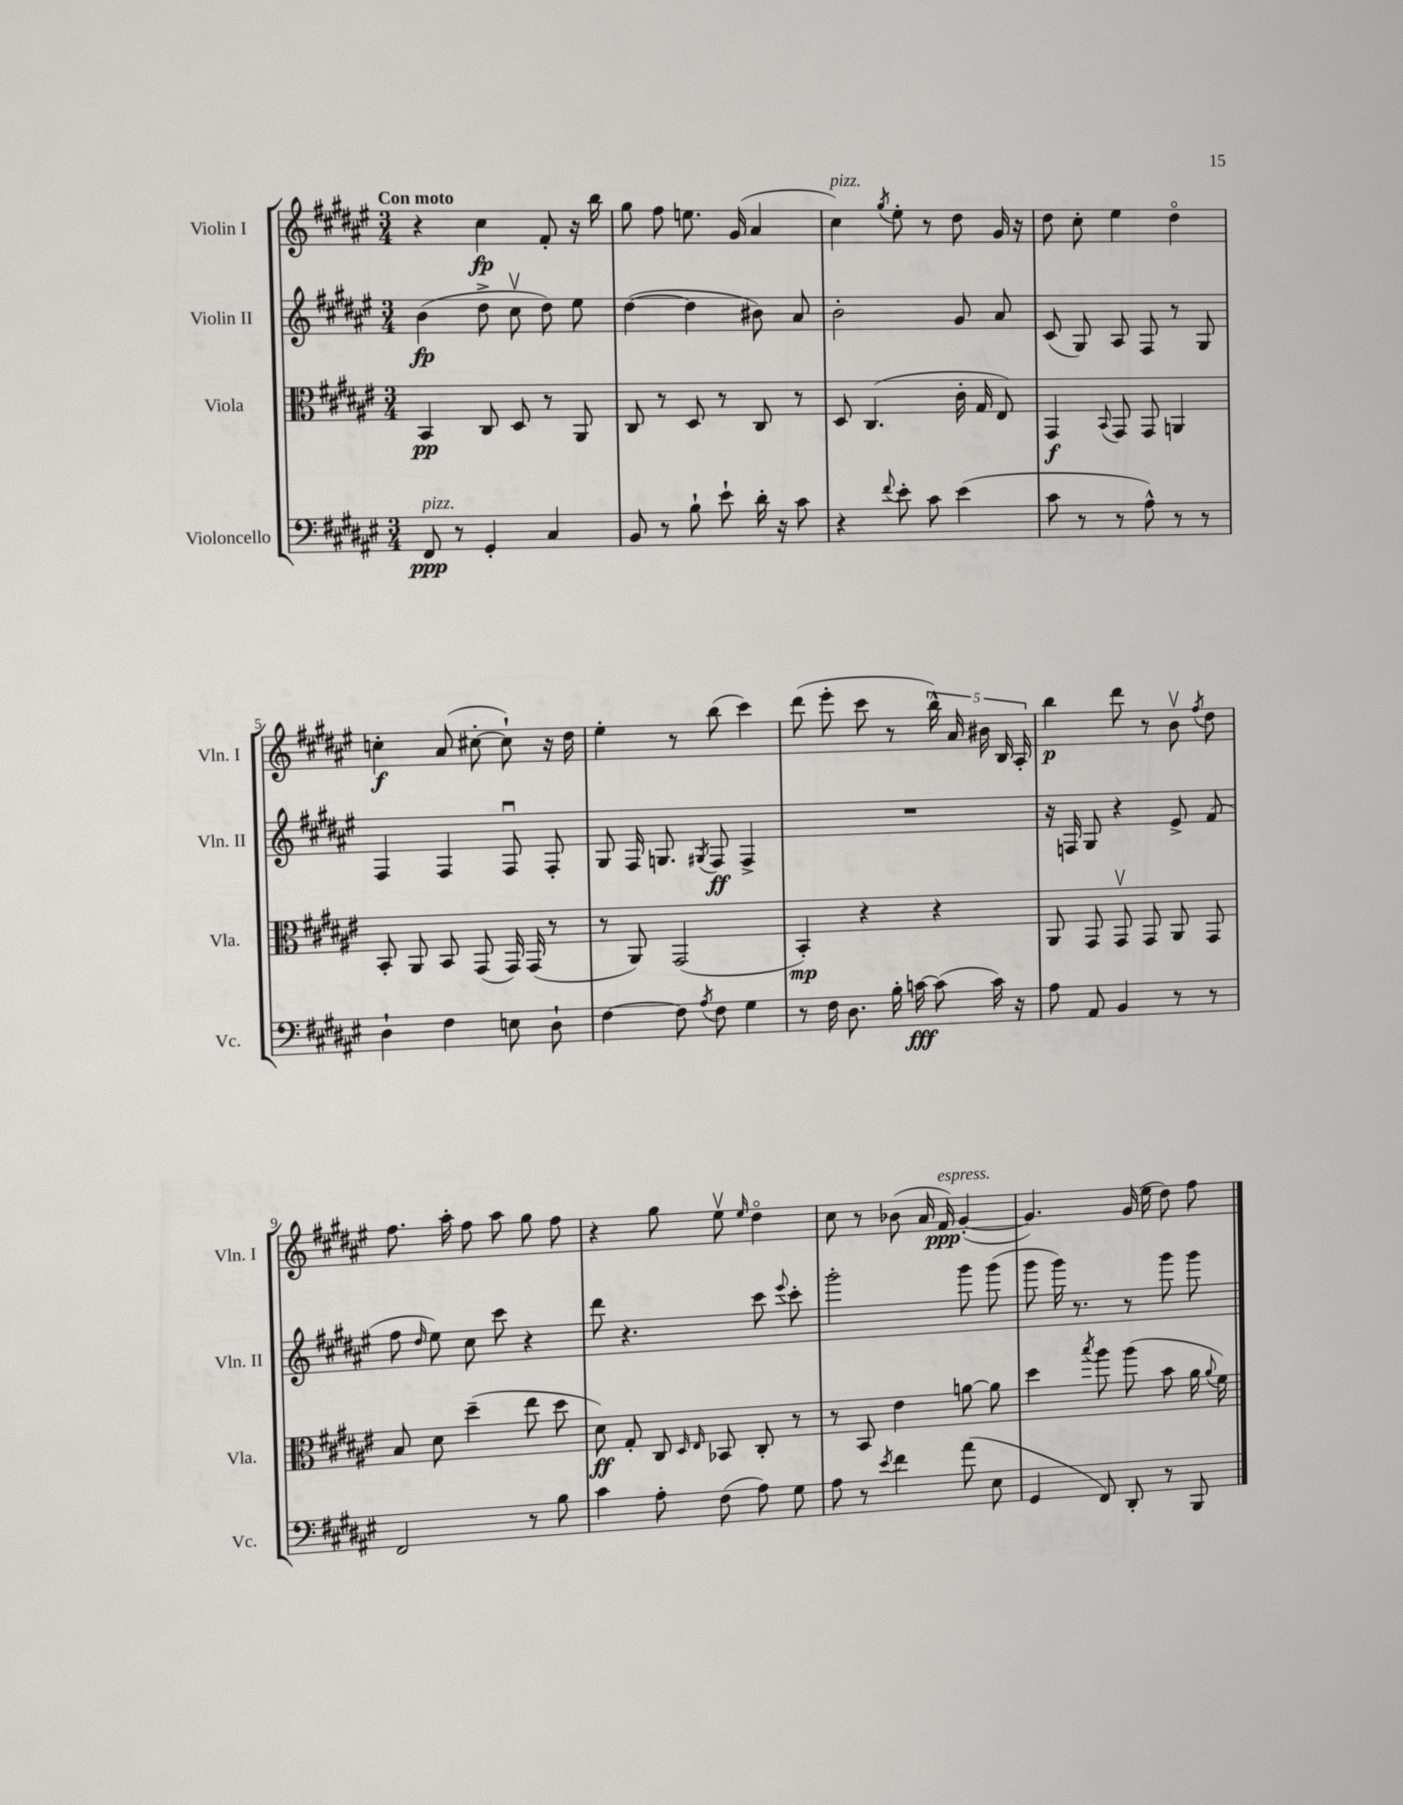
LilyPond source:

<<
\new StaffGroup <<
\new Staff = "s0" \with { instrumentName = "Violin I" shortInstrumentName = "Vln. I" } {
    \clef treble \key fis \major \numericTimeSignature \time 3/4 \tempo "Con moto"
    \autoBeamOff r4 cis''4\fp fis'8-. r16 b''16 |
    gis''8 fis''8 e''8. gis'16( ais'4 |
    cis''4^\markup { \italic "pizz." }) \acciaccatura { gis''8 } eis''8-. r8 dis''8 gis'16 r16 |
    dis''8 cis''8-. eis''4 dis''4\flageolet |
    c''4-.\f ais'8( cis''8~-. cis''8-!) r16 dis''16 |
    eis''4-. r8 b''8( cis'''4) |
    dis'''8( eis'''8-. cis'''8 r8 \tuplet 5/4 { b''16-^) ais'16 bis'16 b16 ais16-. } |
    b''4\p dis'''8 r8 b'8\upbow \acciaccatura { fis''8 } dis''8 |
    fis''8. ais''16-. fis''8 ais''8 gis''8 fis''8 |
    r4 gis''8 eis''8\upbow \grace { eis''16 } dis''4\flageolet |
    cis''8 r8 bes'8( ais'16 fis'16\ppp^\markup { \italic "espress." }) gis'4~-.( |
    gis'4.) gis'16( eis''16 dis''8) fis''8 \bar "|." |
}
\new Staff = "s1" \with { instrumentName = "Violin II" shortInstrumentName = "Vln. II" } {
    \clef treble \key fis \major \numericTimeSignature \time 3/4
    \autoBeamOff b'4\fp( dis''8-> cis''8\upbow dis''8) eis''8 |
    dis''4~( dis''4 bis'8) ais'8 |
    b'2-. gis'8 ais'8 |
    cis'8( gis8) ais8 fis8 r8 gis8 |
    fis4 fis4 fis8\downbow fis8-. |
    gis8 fis16 g8. \acciaccatura { gis8 } fis8\ff fis4-> |
    R2. |
    r16 f16 gis8 r4 eis'8-> fis'8( |
    fis''8 \grace { dis''16 } eis''8) cis''8 cis'''8 r4 |
    dis'''8 r4. cis'''8 \appoggiatura { eis'''8 } cis'''8-. |
    gis'''2-. gis'''8 gis'''8( |
    gis'''8 gis'''16) r8. r8 gis'''8 gis'''8 \bar "|." |
}
\new Staff = "s2" \with { instrumentName = "Viola" shortInstrumentName = "Vla." } {
    \clef alto \key fis \major \numericTimeSignature \time 3/4
    \autoBeamOff b,4\pp cis8 dis8 r8 ais,8 |
    cis8 r8 dis8 r8 cis8 r8 |
    dis8 cis4.( cis'16-. gis16 eis8) |
    gis,4\f \appoggiatura { b,8 } gis,8 gis,8 a,4 |
    b,8-. ais,8 b,8 gis,8( gis,16) gis,16( r8 |
    r8 ais,8) gis,2( |
    b,4-.\mp) r4 r4 |
    ais,8 gis,8 gis,8\upbow gis,8 ais,8 gis,8 |
    b8 dis'8 dis''4--( eis''8 dis''8 |
    dis'8\ff) gis8-. cis8 \grace { dis16 eis16 } bes,8 cis8-. r8 |
    r8 b,8 eis'4 a'8~ a'8 |
    dis''4 \acciaccatura { b''8 } ais''8 ais''8( b'8 ais'16 \appoggiatura { ais'8 } fis'16) \bar "|." |
}
\new Staff = "s3" \with { instrumentName = "Violoncello" shortInstrumentName = "Vc." } {
    \clef bass \key fis \major \numericTimeSignature \time 3/4
    \autoBeamOff fis,8\ppp^\markup { \italic "pizz." } r8 gis,4-. cis4 |
    b,8 r8 b8-! eis'8-! dis'16-. r16 cis'8 |
    r4 \appoggiatura { fis'8 } eis'8-. cis'8 eis'4( |
    cis'8 r8 r8 ais8-^) r8 r8 |
    dis4-! fis4 e8 dis8-! |
    fis4~ fis8 \acciaccatura { ais8 } fis8 gis4 |
    r8 fis16 dis8. b16-. c'16~\fff c'8( c'16) r16 |
    ais8 ais,8 b,4 r8 r8 |
    fis,2 r8 b8 |
    cis'4 ais8-. fis8( ais8) gis8 |
    ais8 r8 \acciaccatura { eis'8 } fis'4 ais'8( eis8 |
    gis,4 fis,8) dis,8-. r8 b,,8 \bar "|." |
}
>>
>>
